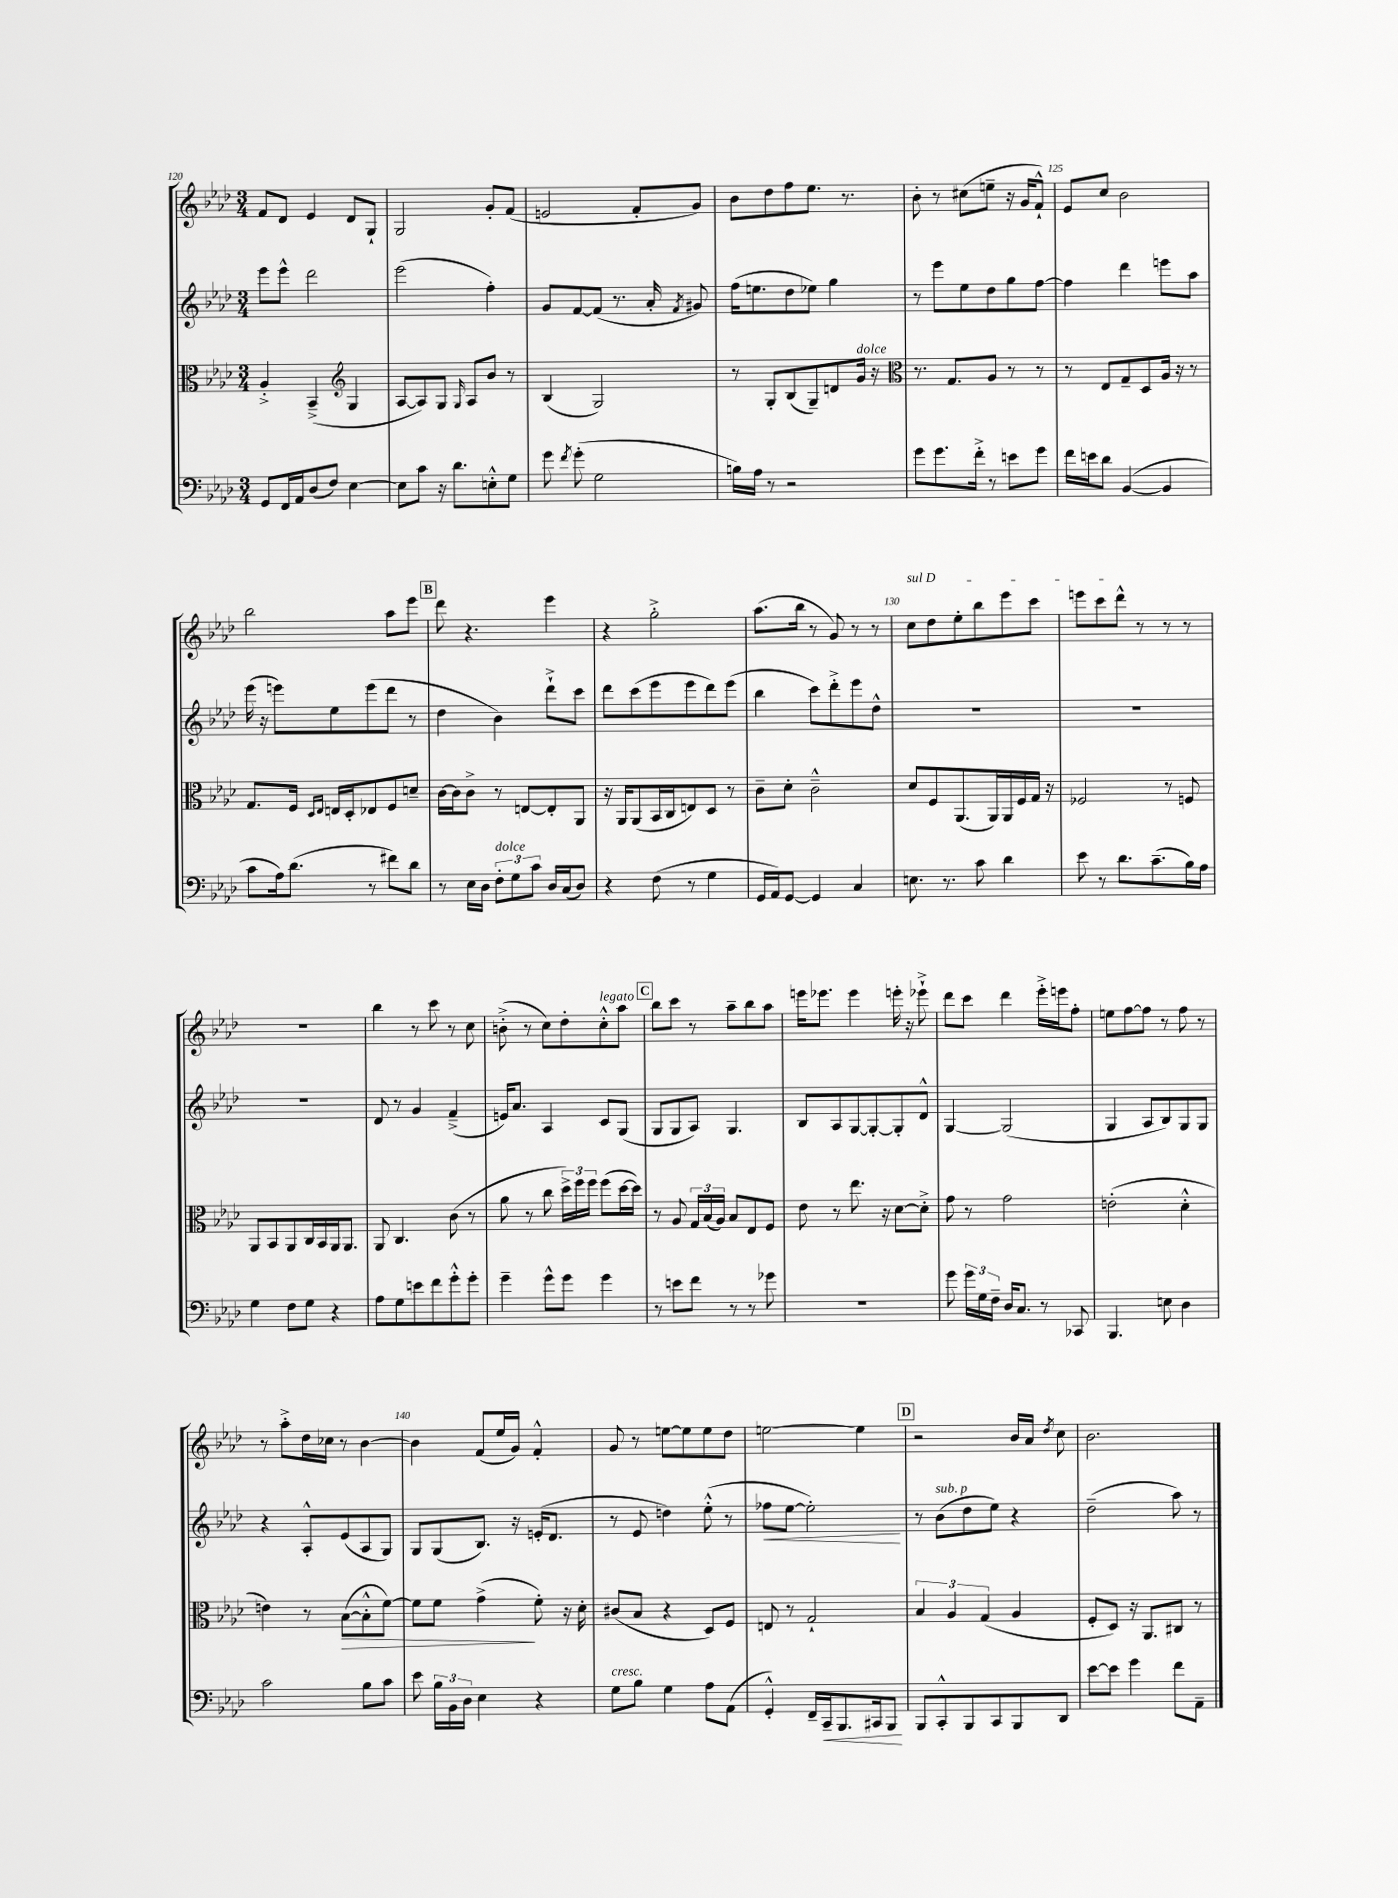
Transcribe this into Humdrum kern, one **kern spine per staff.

**kern	**kern	**kern	**kern
*staff4	*staff3	*staff2	*staff1
*clefF4	*clefC3	*clefG2	*clefG2
*k[b-e-a-d-]	*k[b-e-a-d-]	*k[b-e-a-d-]	*k[b-e-a-d-]
*M3/4	*M3/4	*M3/4	*M3/4
8GG	4A-'^	8eee-	8f
16FF	.	8eee-^^	8d-
16AA-	.	.	.
(8D-	(4BB-~^	2ddd-	4e-
8F)	.	.	.
*	*clefG2	*	*
[4E-	4G	.	8d-
.	.	.	8G`
=	=	=	=
8E-]	[8A-	(2eee-	2G
8c	8A-])	.	.
16r	8G	.	.
8.d-	.	.	.
.	16qqG	.	.
.	8A-	.	.
8E'^^	8b-	4ff')	8g'
8G	8r	.	(8f
=	=	=	=
8g	(4B-	8g	2e
8qf	.	.	.
(8g'	.	[8f	.
2G	2G)	(8f]	.
.	.	8.r	.
.	.	.	8f'
.	.	16a-'	.
.	.	8qf	.
.	.	8g#)	8g)
=	=	=	=
16B)	8r	(16ff	8b-
16A-	.	8.ee	.
8r	8G'	.	8dd-
2r	(8B-	8dd-	8ff
.	8G~)	8ee-)	8.ee-
.	8d	4gg	.
.	.	.	8.r
.	16g	.	.
.	16r	.	.
=	=	=	=
*	*clefC3	*	*
8g	8.r	8r	8b-'
8.g	.	8eee-	8r
.	8.G	.	.
.	.	8ee-	(8cc#
16f'^	.	.	.
8r	8A-	8dd-	8ee~
8e	8r	8gg	16r
.	.	.	16g
8g	8r	[8ff	8f`^^)
=	=	=	=
16f	8r	4ff]	8e-
16e	.	.	.
8d-	8E-	.	8cc
([4BB-	8G~	4ddd-	2b-
.	8D-	.	.
4BB-]	16A-	8eee	.
.	16r	.	.
.	8r	8aa-	.
=	=	=	=
8c	8.G	(16eee-	2bb-
.	.	16r	.
16A-)	.	8eee)	.
(8.d-	16F	.	.
.	16qqD-	.	.
.	16qqE-	.	.
.	16E	8ee-	.
.	16D-'	.	.
8r	8E-	(8eee	.
8f#)	8F	8ddd-	8aa-
8d-	8d~	8r	8eee-
=	=	=	=
8r	[16c	4dd-	8ddd-
.	16c]	.	.
16E-	8c^	.	4.r
16D-	.	.	.
12F'	8r	4b-)	.
12G	.	.	.
.	[8E	.	.
12c	.	.	.
16D-	8E']	8ddd-`^	4eee-
(16C	.	.	.
8D-)	8AA-	8ccc	.
=	=	=	=
4r	16r	8ddd-	4r
.	16AA-	.	.
.	(8AA-	(8ccc	.
(8F	16BB-	8eee-	2gg'^
.	16C	.	.
8r	8E)	8eee-	.
4G	8D-	8ddd-)	.
.	8r	(8eee-	.
=	=	=	=
16GG	8c~	4bb-	(8.aa-
16AA-)	.	.	.
[8GG	8d-'	.	.
.	.	.	16bb-
4GG]	2c~^^	8ccc)	8r
.	.	8ddd-'^	8g)
4C	.	8eee-	8r
.	.	8dd-^^	8r
=	=	=	=
8.E	8d-	2.r	8cc
.	8F	.	8dd-
8.r	.	.	.
.	(8.AA-	.	8ee-'
8c	.	.	8bb-
.	16AA-)	.	.
4d-	16AA-	.	8eee-
.	16F	.	.
.	16G	.	8ccc
.	16r	.	.
=	=	=	=
8e-	2F-	2.r	8eee
8r	.	.	8ccc
8.d-	.	.	8ddd-^^
.	.	.	8r
(8.c~	.	.	.
.	8r	.	8r
16B-)	8F	.	8r
16A-	.	.	.
=	=	=	=
4G	8AA-	2.r	2.r
.	8BB-	.	.
8F	8AA-	.	.
8G	16C	.	.
.	16BB-	.	.
4r	16AA-	.	.
.	8.AA-	.	.
=	=	=	=
8A-	8AA-	8d-	4bb-
8G	4.C	8r	.
8e	.	4g	8r
8f	.	.	8ccc
8g'^^	(8c	(4f~^	8r
8g'	8r	.	8cc
=	=	=	=
4g~	8a-	16e)	(8b'^
.	.	8.a-	.
.	8r	.	8r
8g^^	8cc	4A-	8cc)
8g	24dd-^)	.	8dd-'
.	24ff	.	.
.	24ff	.	.
4g	(8ff	8c	8cc'^^
.	[16dd-	(8G	8aa-
.	16dd-])	.	.
=	=	=	=
8r	8r	8G	8bb-
8e	8A-	8G	8ccc
8f	24G	8A-)	8r
.	(24B-	.	.
.	24A-)	.	.
8r	8B-	4.G	8aa-~
8r	8E-	.	8bb-
8g-	8F	.	8aa-
=	=	=	=
2.r	8e-	8B-	16eee
.	.	.	8.eee-
.	8r	8A-	.
.	8.ee-	[8G	4eee-
.	.	8G'_	.
.	16r	.	.
.	[8d-	8G']	16eee'
.	.	.	16r
.	8d-'^]	8d-^^	8eee-`^
=	=	=	=
8g	8g	[4G	8ddd-
24g	8r	.	8ccc
24G	.	.	.
24F~	.	.	.
16D-	2g	(2G]	4ddd-
8.C	.	.	.
8r	.	.	16eee-'^
.	.	.	16eee
8CC-	.	.	8ff'
=	=	=	=
4.BBB-	(2e'	4G	8ee
.	.	.	[8ff
.	.	8A-	8ff]
8E	.	8B-)	8r
4D-	4d-'^^	8G	8ff
.	.	8G	8r
=	=	=	=
2c	4e)	4r	8r
.	.	.	8aa-'^
.	8r	8A-'^^	16dd-
.	.	.	16cc-
.	([8B-	(8e-	8r
8B-	8B-'^^]	8A-	[4b-
8c	[8f)	8G)	.
=	=	=	=
8e-	8f]	8G	4b-]
24B-	8f	(8G	.
24BB-	.	.	.
24D-	.	.	.
4E-	(4g^	8.B-)	(8f
.	.	.	16ee-
.	.	16r	16g)
4r	8f')	(16e'	4f'^^
.	.	8.d-	.
.	16r	.	.
.	16d-'	.	.
=	=	=	=
8G	(8c#	8r	8g
8B-	8B-	8e-	8r
4G	4r	4dd)	[8ee
.	.	.	8ee]
8A-	8D-)	(8ee-'^^	8ee
(8AA-	8F	8r	8dd-
=	=	=	=
4GG'^^)	8E	8ff-	[2ee
.	8r	[8ee-	.
16FF~	2G`	2ee-'])	.
16CC~	.	.	.
8.BBB-	.	.	.
.	.	.	4ee]
16CC#	.	.	.
8BBB-	.	.	.
=	=	=	=
8BBB-	6B-	8r	2r
8CC'^^	.	(8b-	.
.	6A-	.	.
8BBB-	.	8dd-	.
.	(6G	.	.
8CC	.	8ee-)	.
8BBB-	4A-	4r	16b-
.	.	.	16a-
.	.	.	8qdd-
8DD-	.	.	8cc
=	=	=	=
[8e-	8F'	(2dd-~	2.b-
8e-]	8D-)	.	.
4g	16r	.	.
.	8.AA-	.	.
8f	8C#	8aa-)	.
8AA-~	8r	8r	.
==	==	==	==
*-	*-	*-	*-
